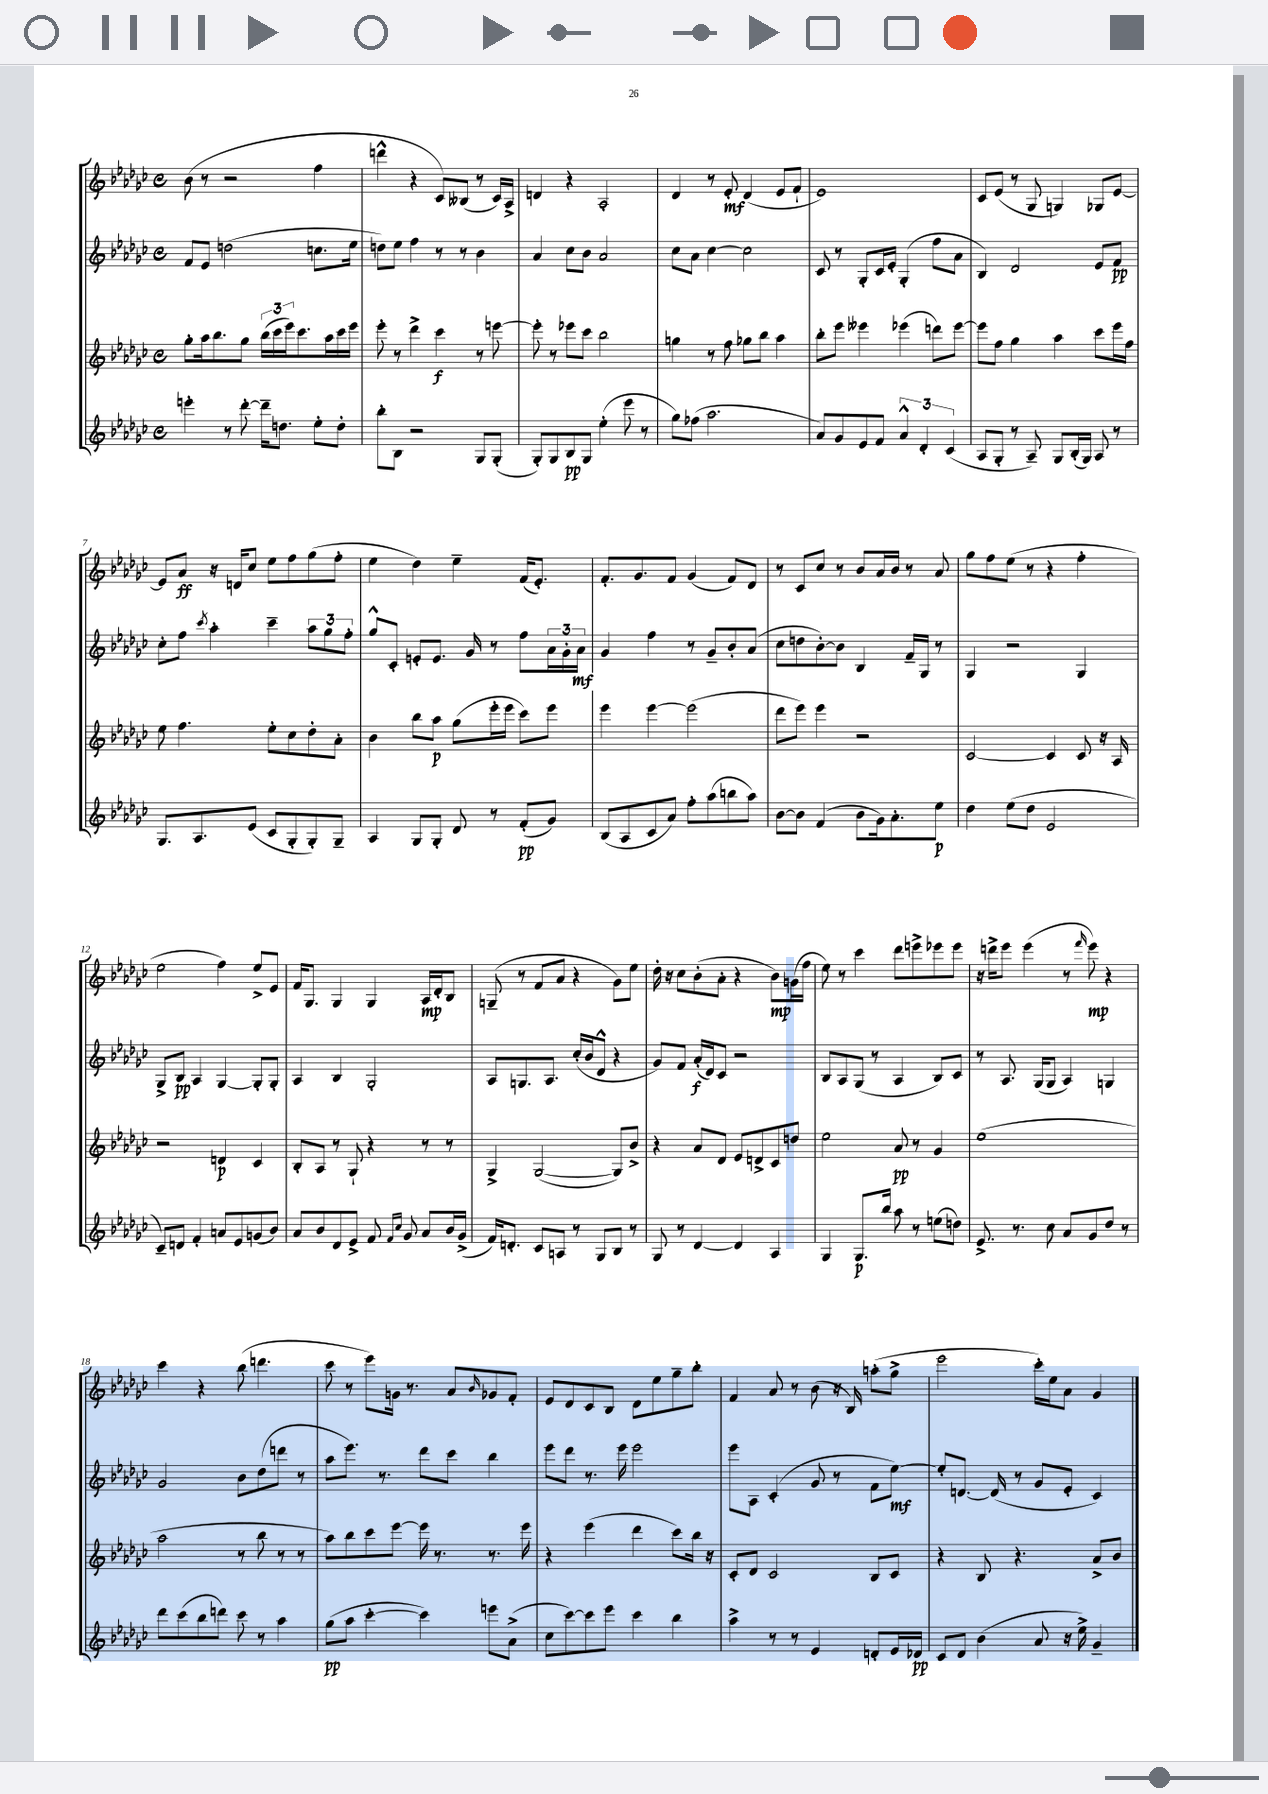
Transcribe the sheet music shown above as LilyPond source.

<<
\new StaffGroup <<
\new Staff = "s0" {
    \clef treble \key ges \major \defaultTimeSignature \time 4/4
    bes'8( r8 r2 f''4 |
    d'''4-^ r4 ces'8) beses8( r8 ces'16) aes16-> |
    d'4 r4 aes2-. |
    des'4 r8 ees'8-.\mf des'4( ees'8 f'8-! |
    ees'1) |
    ces'8 ees'8( r8 ges8 g4) ges8 ees'8~ |
    ees'8 aes'8\ff r16 d'16 ces''8 ees''8 f''8 ges''8( f''8-. |
    ees''4 des''4) ees''4-- f'16( ees'8.-.) |
    f'8.-. ges'8. f'8 ges'4( f'8) des'8 |
    r8 ces'8 ces''8 r8 bes'8 aes'16 bes'16 r8 aes'8 |
    ges''8 f''8 ees''8( r8 r4 f''4-. |
    ees''2 f''4) ees''8-> ees'8 |
    f'16 ges8. ges4 ges4 aes16\mp des'16-. bes8 |
    g8--( r8 f'8 aes'8 r4 ges'8) ees''8 |
    des''16-. r16 ces''8 bes'8-.( aes'8-. r4 bes'8\mp) g'16( f''16 |
    ees''8) r8 ces'''4 des'''8 e'''8-> ees'''8 ees'''8 |
    r16 d'''16-> ees'''8 ees'''4( r8 \grace { f'''16 } ees'''8\mp) r4 |
    ces'''4 r4 bes''8( d'''4. |
    ces'''8 r8 ees'''8) g'16 r8. aes'8 \grace { bes'16 } ges'8 f'8-. |
    ees'8 des'8 ces'8 bes8 des'8 ees''8 ges''8-- bes''8-. |
    f'4 aes'8 r8 bes'8( r16 bes16) a''8-.( ges''8-> |
    ees'''2 ces'''16-.) ees''16 aes'8 ges'4 \bar "|." |
}
\new Staff = "s1" {
    \clef treble \key ges \major \defaultTimeSignature \time 4/4
    f'8 ees'8 d''2( c''8. ees''16 |
    d''8) ees''8 f''4 r8 r8 bes'4 |
    aes'4 ces''8 bes'8 aes'2 |
    ces''8 aes'8 ces''4~ ces''2 |
    ces'8 r8 ges8-. ces'16 ees'16-. ges4-.( f''8 aes'8 |
    bes4) des'2 ees'8 f'8\pp |
    ces''8-. f''8 \acciaccatura { ces'''8 } aes''4-. ces'''4-- \tuplet 3/2 { aes''8 ges''8 f''8-. } |
    ges''8-^ ces'8-. e'8-. e'8. ges'16 r8 f''8 \tuplet 3/2 { aes'16 ges'16-. aes'16\mf } |
    ges'4 f''4 r8 ges'8-- bes'8-. aes'8( |
    ces''8 d''8 bes'8~-.) bes'8 bes4 f'16-- ges16 r8 |
    ges4 r2 ges4 |
    ges8-> bes8\pp aes4 ges4~ ges8-. ges8-. |
    aes4 bes4 ges2-. |
    aes8 g8. aes8. ces''16-.( bes'16 des'8-^ r4 |
    ges'8) f'8 aes'16-.\f( des'16) ces'8 r2 |
    bes8 aes8 ges8( r8 aes4 bes8) ces'8 |
    r8 aes8. ges16( ges8 aes4) g4 |
    ges'2 bes'8 des''8( d'''8 r8 |
    aes''8 ees'''8.) r8. des'''8 ces'''8 bes''4 |
    ees'''8 des'''8 r8. ees'''16 ees'''2 |
    ees'''8 aes8 ces'4-.( ges'8 r8 f'8 ees''8~\mf) |
    ees''8-. d'8.~ d'16( r8 ges'8 ees'8-. ces'4) \bar "|." |
}
\new Staff = "s2" {
    \clef treble \key ges \major \defaultTimeSignature \time 4/4
    ges''8-. aes''16 bes''8. ges''8 \tuplet 3/2 { bes''16( ces'''16 ees'''16) } ces'''8. aes''16 ces'''16 ees'''16 |
    ees'''8-. r8 des'''4-> ces'''4\f r8 e'''8~ |
    e'''8-. r8 ees'''8 ces'''8 bes''2 |
    g''4 r8 f''8 ges''8 bes''8 aes''4 |
    bes''8-. ees'''8 eeses'''4 ees'''4( d'''8) ees'''8~ |
    ees'''8 f''8 ges''4 aes''4 ces'''8 ees'''16 f''16 |
    ees''8 f''4. ees''8-. ces''8 des''8-. aes'8-. |
    bes'4 bes''8 aes''8\p ges''8( ees'''16-. ees'''16 ces'''8) ees'''8 |
    ees'''4 ees'''4~ ees'''2( |
    des'''8 ees'''8) ees'''4 r2 |
    ces'2~ ces'4 ces'8 r16 aes16 |
    r2 d'4\p ces'4 |
    bes8-. aes8 r8 ges8-! r4 r8 r8 |
    ges4-> ges2~( ges8) bes'8-> |
    r4 aes'8 des'8 ees'8 d'8-> ces'8 d''8 |
    ees''2 aes'8\pp r8 ges'4 |
    ees''1( |
    aes''2 r8 bes''8 r8 r8 |
    aes''8) bes''8 ces'''8 ees'''8~ ees'''16 r8. r8. ees'''16 |
    r4 ees'''4( des'''4 ces'''8) bes''16 r16 |
    ces'8-. des'8 ces'2 bes8 ces'8 |
    r4 bes8 r4. aes'8-> bes'8 \bar "|." |
}
\new Staff = "s3" {
    \clef treble \key ges \major \defaultTimeSignature \time 4/4
    e'''4-. r8 des'''8~-. des'''16-- d''8. ees''8-. d''8-. |
    bes''8-. bes8 r2 ges8 ges8-.( |
    ges8-.) ges8 bes8\pp ges8 ees''4-.( ees'''8 r8 |
    ges''8) fes''8( aes''2. |
    aes'8) ges'8 ees'8 f'8 \tuplet 3/2 { aes'4-^ des'4-. ces'4( } |
    aes8 ges8-. r8 aes8--) ges8 bes16-.( ges16) aes8 r8 |
    ges8. aes8. ees'8( ces'8 ges8-. ges8-.) ges8-- |
    aes4 ges8 ges8-. des'8 r8 f'8-.\pp( ges'8) |
    bes8( aes8 ces'8 aes'8) f''8-. aes''8( b''8 aes''8) |
    bes'8~ bes'8 f'4( bes'8 ges'16) aes'8.-. ees''8\p |
    des''4 ees''8( des''8 ees'2 |
    ces'8--) d'8 f'4-. a'8 ees'8 g'8( bes'8) |
    aes'8 bes'8 des'8 ees'8-> f'8 \grace { f'16 ces''16 } ges'8 aes'8 bes'16 ges'16->( |
    f'16) d'8.-. ces'8 a8 r8 ges8 bes8 r8 |
    ges8 r8 des'4~ des'4 aes4 |
    ges4 ges8.\p bes''16 aes''8 r8 e''8( d''8) |
    ees'8.-> r8. ces''8 aes'8 ges'8 des''8 r8 |
    des'''8 ces'''8( bes''8 d'''8) ces'''8 r8 aes''4 |
    ges''8\pp( aes''8 ces'''4~-. ces'''4) e'''8 aes'8->( |
    ces''8 ces'''8~) ces'''8 ees'''8 ces'''4 bes''4 |
    aes''4-> r8 r8 ees'4 d'8-. ees'16 des'16\pp |
    ces'8 des'8 bes'4( aes'8 r16 ees''16->) ges'4-- \bar "|." |
}
>>
>>
